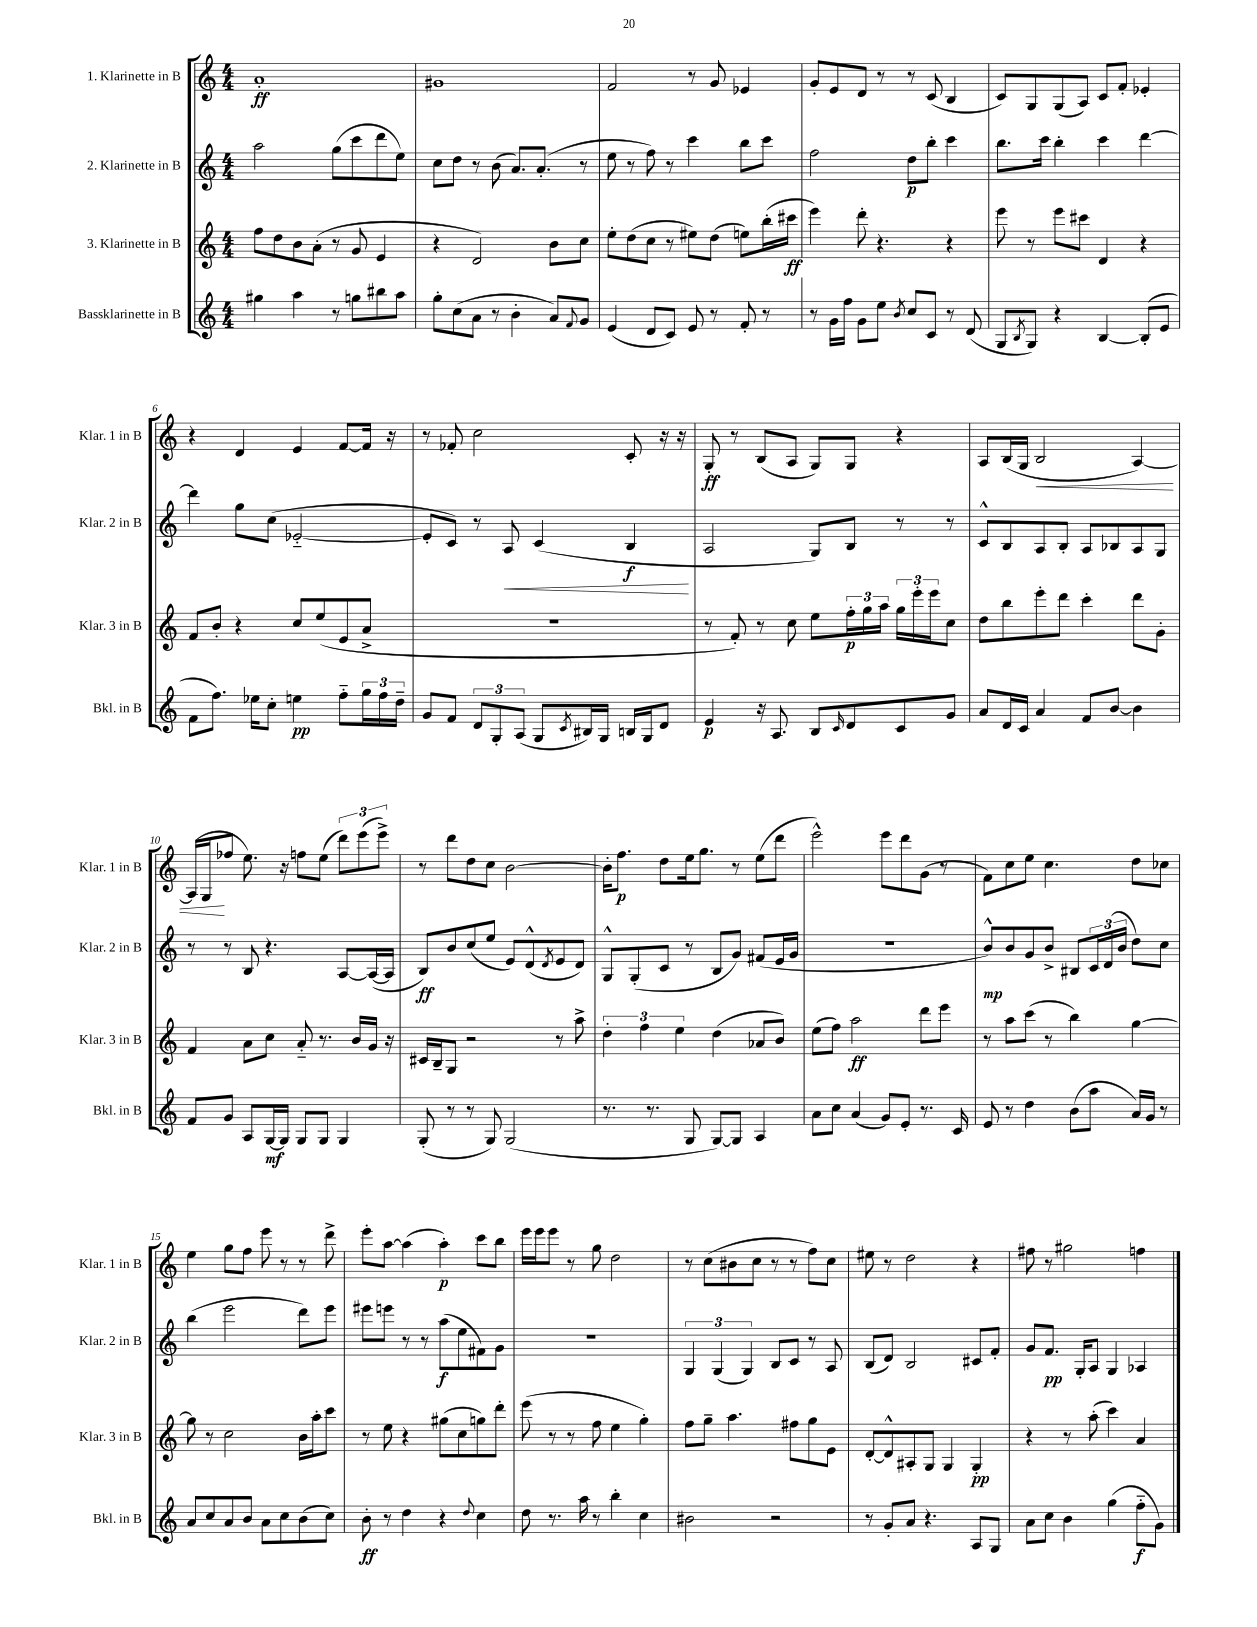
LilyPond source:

<<
\new StaffGroup <<
\new Staff = "s0" \with { instrumentName = "1. Klarinette in B" shortInstrumentName = "Klar. 1 in B" } {
    \clef treble \key c \major \numericTimeSignature \time 4/4
    a'1-.\ff |
    gis'1 |
    f'2 r8 g'8 ees'4 |
    g'8-. e'8 d'8 r8 r8 c'8( b4 |
    c'8) g8 g8( a8) c'8 f'8-. ees'4-. |
    r4 d'4 e'4 f'8~ f'16 r16 |
    r8 fes'8-. c''2 c'8-. r16 r16 |
    g8-.\ff r8 b8( a8 g8) g8 r4 |
    a8 b16( g16 b2\< a4~) |
    a16( g16\! fes''8 e''8.) r16 f''8 e''8( \tuplet 3/2 { d'''8) e'''8( e'''8->) } |
    r8 d'''8 d''8 c''8 b'2~ |
    b'16-. f''8.\p d''8 e''16 g''8. r8 e''8( d'''8 |
    e'''2-^) e'''8 d'''8 g'8( r8 |
    f'8) c''8 e''8 c''4. d''8 ces''8 |
    e''4 g''8 f''8 e'''8 r8 r8 d'''8-> |
    e'''8-. a''8~ a''4( a''4-.\p) c'''8 b''8 |
    e'''16 e'''16 e'''8 r8 g''8 d''2 |
    r8 c''8( bis'8 c''8 r8 r8 f''8) c''8 |
    eis''8 r8 d''2 r4 |
    fis''8 r8 gis''2 f''4 \bar "|." |
}
\new Staff = "s1" \with { instrumentName = "2. Klarinette in B" shortInstrumentName = "Klar. 2 in B" } {
    \clef treble \key c \major \numericTimeSignature \time 4/4
    a''2 g''8( c'''8 d'''8 e''8) |
    c''8 d''8 r8 b'8( a'8.) a'8.-.( r8 |
    e''8 r8 f''8) r8 c'''4 b''8 c'''8 |
    f''2 d''8\p b''8-. c'''4 |
    b''8. c'''16 b''4-. c'''4 d'''4~ |
    d'''4 g''8 c''8( ees'2~-_ |
    ees'8-. c'8) r8 a8\< c'4( b4\f\! |
    a2 g8) b8 r8 r8 |
    c'8-^ b8 a8 b8-. a8 bes8 a8 g8 |
    r8 r8 b8 r4. a8~ a16~( a16 |
    b8\ff) b'8 c''8( e''8 e'8) d'8-^( \acciaccatura { d'8 } e'8 d'8) |
    g8-^ g8-.( c'8 r8 b8 g'8) fis'8( e'16 g'16 |
    r1 |
    b'8-^\mp) b'8 g'8 b'8-> bis8 \tuplet 3/2 { c'16 d'16( b'16 } d''8) c''8 |
    b''4( e'''2 d'''8) e'''8 |
    eis'''8 e'''8 r8 r8 a''8\f( e''8 fis'8) g'8 |
    R1 |
    \tuplet 3/2 { g4 g4( g4) } b8 c'8 r8 a8 |
    b8( d'8) b2 cis'8 f'8-. |
    g'8 f'8.\pp g16-. a8 g4 aes4 \bar "|." |
}
\new Staff = "s2" \with { instrumentName = "3. Klarinette in B" shortInstrumentName = "Klar. 3 in B" } {
    \clef treble \key c \major \numericTimeSignature \time 4/4
    f''8 d''8 b'8 a'8-.( r8 g'8 e'4 |
    r4 d'2) b'8 c''8 |
    e''8-. d''8( c''8 r8 eis''8) d''8( e''8) b''16-.( cis'''16\ff |
    e'''4) d'''8-. r4. r4 |
    e'''8 r8 e'''8 cis'''8 d'4 r4 |
    f'8 b'8-. r4 c''8 e''8( e'8 a'8-> |
    r1 |
    r8 f'8-.) r8 c''8 e''8 \tuplet 3/2 { f''16-.\p g''16 a''16 } \tuplet 3/2 { g''16 e'''16-. e'''16 } c''8 |
    d''8 b''8 e'''8-. d'''8 c'''4-. d'''8 g'8-. |
    f'4 a'8 c''8 a'8-_ r8. b'16 g'16 r16 |
    cis'16 b16-- g8 r2 r8 a''8-> |
    \tuplet 3/2 { d''4-. f''4 e''4 } d''4( aes'8 b'8) |
    e''8( f''8) a''2\ff d'''8 e'''8 |
    r8 a''8 c'''8( r8 b''4) g''4~ |
    g''8 r8 c''2 b'16 a''16-. c'''8 |
    r8 e''8 r4 gis''8( c''8 g''8) d'''8-. |
    e'''8( r8 r8 f''8 e''4 g''4-.) |
    f''8 g''8-- a''4. fis''8 g''8 e'8 |
    d'8~-. d'8-^ ais8-. g8 g4 g4-.\pp |
    r4 r8 a''8-.( c'''4) a'4 \bar "|." |
}
\new Staff = "s3" \with { instrumentName = "Bassklarinette in B" shortInstrumentName = "Bkl. in B" } {
    \clef treble \key c \major \numericTimeSignature \time 4/4
    gis''4 a''4 r8 g''8 bis''8 a''8 |
    g''8-. c''8( a'8 r8 b'4-. a'8) \appoggiatura { f'8 } g'8 |
    e'4( d'8 c'8) e'8 r8 f'8-. r8 |
    r8 g'16 f''16 g'8 e''8 \acciaccatura { b'8 } c''8 c'8 r8 d'8( |
    g8 \acciaccatura { b8 } g8) r4 b4~ b8-.( e'8 |
    f'8 f''8.) ees''16 c''8-. e''4\pp f''8-_ \tuplet 3/2 { g''16 f''16 d''16-- } |
    g'8 f'8 \tuplet 3/2 { d'8 g8-. a8( } g8 \acciaccatura { c'8 } bis16) g16 b16 g16 d'8 |
    e'4\p r16 a8. b8 \grace { c'16 } d'8 c'8 g'8 |
    a'8 d'16 c'16 a'4 f'8 b'8~ b'4 |
    f'8 g'8 a8 g16~\mf g16 g8 g8 g4 |
    g8-.( r8 r8 g8) g2( |
    r8. r8. g8 g8~) g8 a4 |
    a'8 c''8 a'4( g'8) e'8-. r8. c'16 |
    e'8 r8 d''4 b'8( a''8 a'16) g'16 r8 |
    a'8 c''8 a'8 b'8 a'8 c''8 b'8( c''8) |
    b'8-.\ff r8 d''4 r4 \appoggiatura { d''8 } c''4 |
    d''8 r8. a''16 r8 b''4-. c''4 |
    bis'2 r2 |
    r8 g'8-. a'8 r4. a8 g8 |
    a'8 c''8 b'4 g''4( f''8-_\f g'8) \bar "|." |
}
>>
>>
